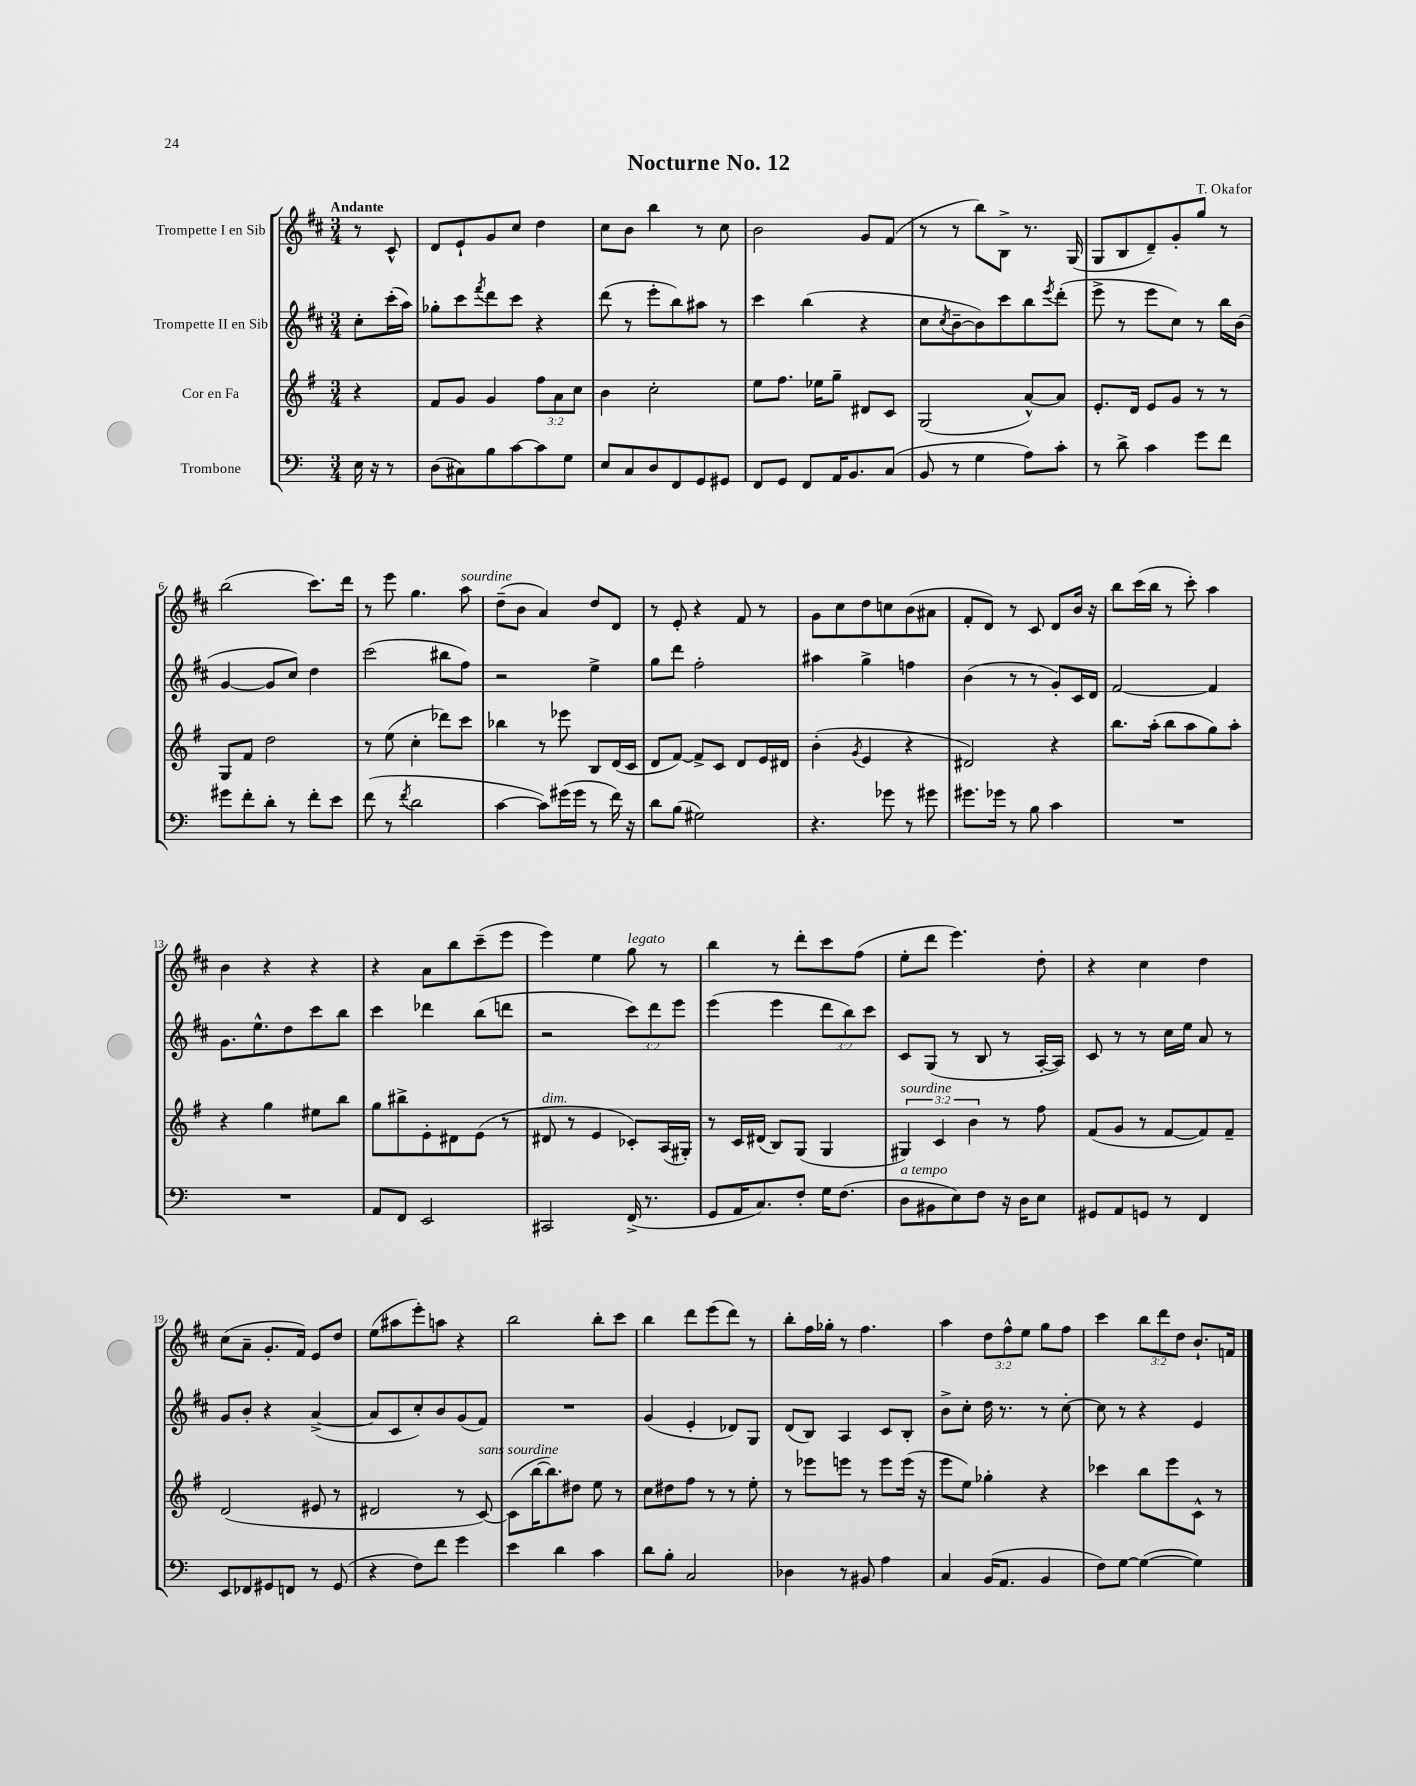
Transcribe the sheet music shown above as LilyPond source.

\header { title = "Nocturne No. 12" composer = "T. Okafor" }
<<
\new StaffGroup <<
\new Staff = "s0" \with { instrumentName = "Trompette I en Sib" } {
    \clef treble \key d \major \numericTimeSignature \time 3/4 \override Staff.TupletNumber.text = #tuplet-number::calc-fraction-text \partial 4 \tempo "Andante"
    r8 cis'8-^ |
    d'8 e'8-! g'8 cis''8 d''4 |
    cis''8 b'8 b''4 r8 cis''8 |
    b'2 g'8 fis'8( |
    r8 r8 b''8) b8-> r8. g16( |
    g8 b8 d'8--) g'8-. g''8 r8 |
    b''2( cis'''8.) d'''16 |
    r8 e'''8 g''4. a''8^\markup { \italic "sourdine" } |
    d''8--( b'8 a'4) d''8 d'8 |
    r8 e'8-. r4 fis'8 r8 |
    g'8 cis''8 d''8 c''8 b'8( ais'8 |
    fis'8-. d'8) r8 cis'8 d'8 b'16 r16 |
    b''8 cis'''16( b''16 r8 cis'''8-.) a''4 |
    b'4 r4 r4 |
    r4 a'8 b''8 cis'''8--( e'''8 |
    e'''4) e''4 g''8^\markup { \italic "legato" } r8 |
    b''4 r8 d'''8-. cis'''8 fis''8( |
    e''8-. d'''8 e'''4.) d''8-. |
    r4 cis''4 d''4 |
    cis''8( a'8-- g'8.-. fis'16) e'8 d''8 |
    e''8( ais''8 e'''8-.) a''8 r4 |
    b''2 b''8-. cis'''8 |
    b''4 d'''8 e'''8( d'''8) r8 |
    b''8-. fis''16 ges''16-. r8 fis''4. |
    a''4 \tuplet 3/2 { d''8 fis''8-^ e''8 } g''8 fis''8 |
    cis'''4 \tuplet 3/2 { b''8 d'''8 d''8 } b'8.-! f'16 \bar "|." |
}
\new Staff = "s1" \with { instrumentName = "Trompette II en Sib" } {
    \clef treble \key d \major \numericTimeSignature \time 3/4 \override Staff.TupletNumber.text = #tuplet-number::calc-fraction-text \partial 4
    cis''8-. cis'''16-.( a''16) |
    ges''8-. cis'''8 \acciaccatura { fis'''8 } d'''8 cis'''8 r4 |
    d'''8( r8 e'''8-. b''8) ais''8 r8 |
    cis'''4 b''4( r4 |
    cis''8 \acciaccatura { cis''8 } b'8~-- b'8) cis'''8 b''8 \acciaccatura { e'''8 } d'''8-.( |
    e'''8-> r8 e'''8 cis''8) r8 b''16 b'16( |
    g'4~ g'8 cis''8) d''4 |
    cis'''2( bis''8 fis''8) |
    r2 e''4-> |
    g''8 d'''8 fis''2-. |
    ais''4 g''4-> f''4 |
    b'4( r8 r8 g'8-.) cis'16 d'16 |
    fis'2~ fis'4 |
    g'8. e''8.-^ d''8 cis'''8 b''8 |
    cis'''4 des'''4 b''8( d'''8 |
    r2 \tuplet 3/2 { cis'''8) d'''8 e'''8 } |
    e'''4( e'''4 \tuplet 3/2 { d'''8 b''8) cis'''8 } |
    cis'8 g8( r8 b8 r8 a16~-. a16) |
    cis'8 r8 r8 cis''16 e''16 a'8 r8 |
    g'8 b'8-. r4 a'4~->( |
    a'8 cis'8 cis''8-.) b'8 g'8( fis'8) |
    R2. |
    g'4( e'4-. des'8) g8 |
    d'8( b8) a4 cis'8 b8-. |
    b'8-> cis''8-. d''16 r8. r8 cis''8~-. |
    cis''8 r8 r4 e'4 \bar "|." |
}
\new Staff = "s2" \with { instrumentName = "Cor en Fa" } {
    \clef treble \key g \major \numericTimeSignature \time 3/4 \override Staff.TupletNumber.text = #tuplet-number::calc-fraction-text \partial 4
    r4 |
    fis'8 g'8 g'4 \tuplet 3/2 { fis''8 a'8 c''8 } |
    b'4 c''2-. |
    e''8 fis''8. ees''16 g''8-- dis'8 c'8 |
    g2( a'8~-^) a'8 |
    e'8.-. d'16 e'8 g'8 r8 r8 |
    g8 fis'8 d''2 |
    r8 e''8( c''4-. des'''8) c'''8 |
    bes''4 r8 ees'''8 b8 d'16( c'16 |
    d'8 fis'8~) fis'8-> c'8 d'8 e'16 dis'16 |
    b'4-.( \acciaccatura { g'8 } e'4 r4 |
    dis'2) r4 |
    b''8. a''16-.( b''8 a''8 g''8) a''8-. |
    r4 g''4 eis''8 b''8 |
    g''8 bis''8-> e'8-. dis'8 e'8( r8 |
    dis'8^\markup { \italic "dim." } r8 e'4 ces'8-.) a16( gis16-.) |
    r8 c'16 dis'16( b8) g8( g4 |
    \tuplet 3/2 { gis4^\markup { \italic "sourdine" }) c'4 b'4 } r8 fis''8 |
    fis'8( g'8 r8 fis'8~ fis'8) fis'8-- |
    d'2( eis'8 r8 |
    dis'2 r8 c'8~^\markup { \italic "sans sourdine" }) |
    c'8( b''16~ b''8.) dis''8 e''8 r8 |
    c''8 dis''8 fis''8 r8 r8 e''8-. |
    r8 ees'''8 e'''8 r8 e'''8 e'''16( r16 |
    e'''8 e''8) ges''4-. r4 |
    ces'''4 b''8 e'''8 c'8-^ r8 \bar "|." |
}
\new Staff = "s3" \with { instrumentName = "Trombone" } {
    \clef bass \key c \major \numericTimeSignature \time 3/4 \partial 4
    e16 r16 r8 |
    d8( cis8) b8 c'8~ c'8 g8 |
    e8 c8 d8 f,8 g,8 gis,8 |
    f,8 g,8 f,8 a,16 b,8. c8( |
    b,8 r8 g4 a8) c'8-. |
    r8 d'8-> c'4 g'8 f'8 |
    gis'8 f'8-. d'8-. r8 f'8-. e'8 |
    f'8( r8 \acciaccatura { f'8 } d'2 |
    c'4~ c'8) gis'16( gis'16 r8 f'16) r16 |
    d'8 b8( gis2) |
    r4. ges'8 r8 gis'8 |
    gis'8. ges'16 r8 b8 c'4 |
    R2. |
    R2. |
    a,8 f,8 e,2 |
    cis,2 f,16->( r8. |
    g,8 a,16 c8.) f8-. g16 f8.( |
    d8^\markup { \italic "a tempo" } bis,8 e8) f8 r16 d16 e8 |
    gis,8 a,8 g,8 r8 f,4 |
    e,8 fes,8 gis,8 f,8 r8 gis,8( |
    r4 f8) f'8 g'4 |
    e'4 d'4 c'4 |
    d'8 b8-. c2 |
    des4 r8 bis,8 a4 |
    c4 b,16( a,8. b,4 |
    f8) g8~ g4~( g4) \bar "|." |
}
>>
>>
